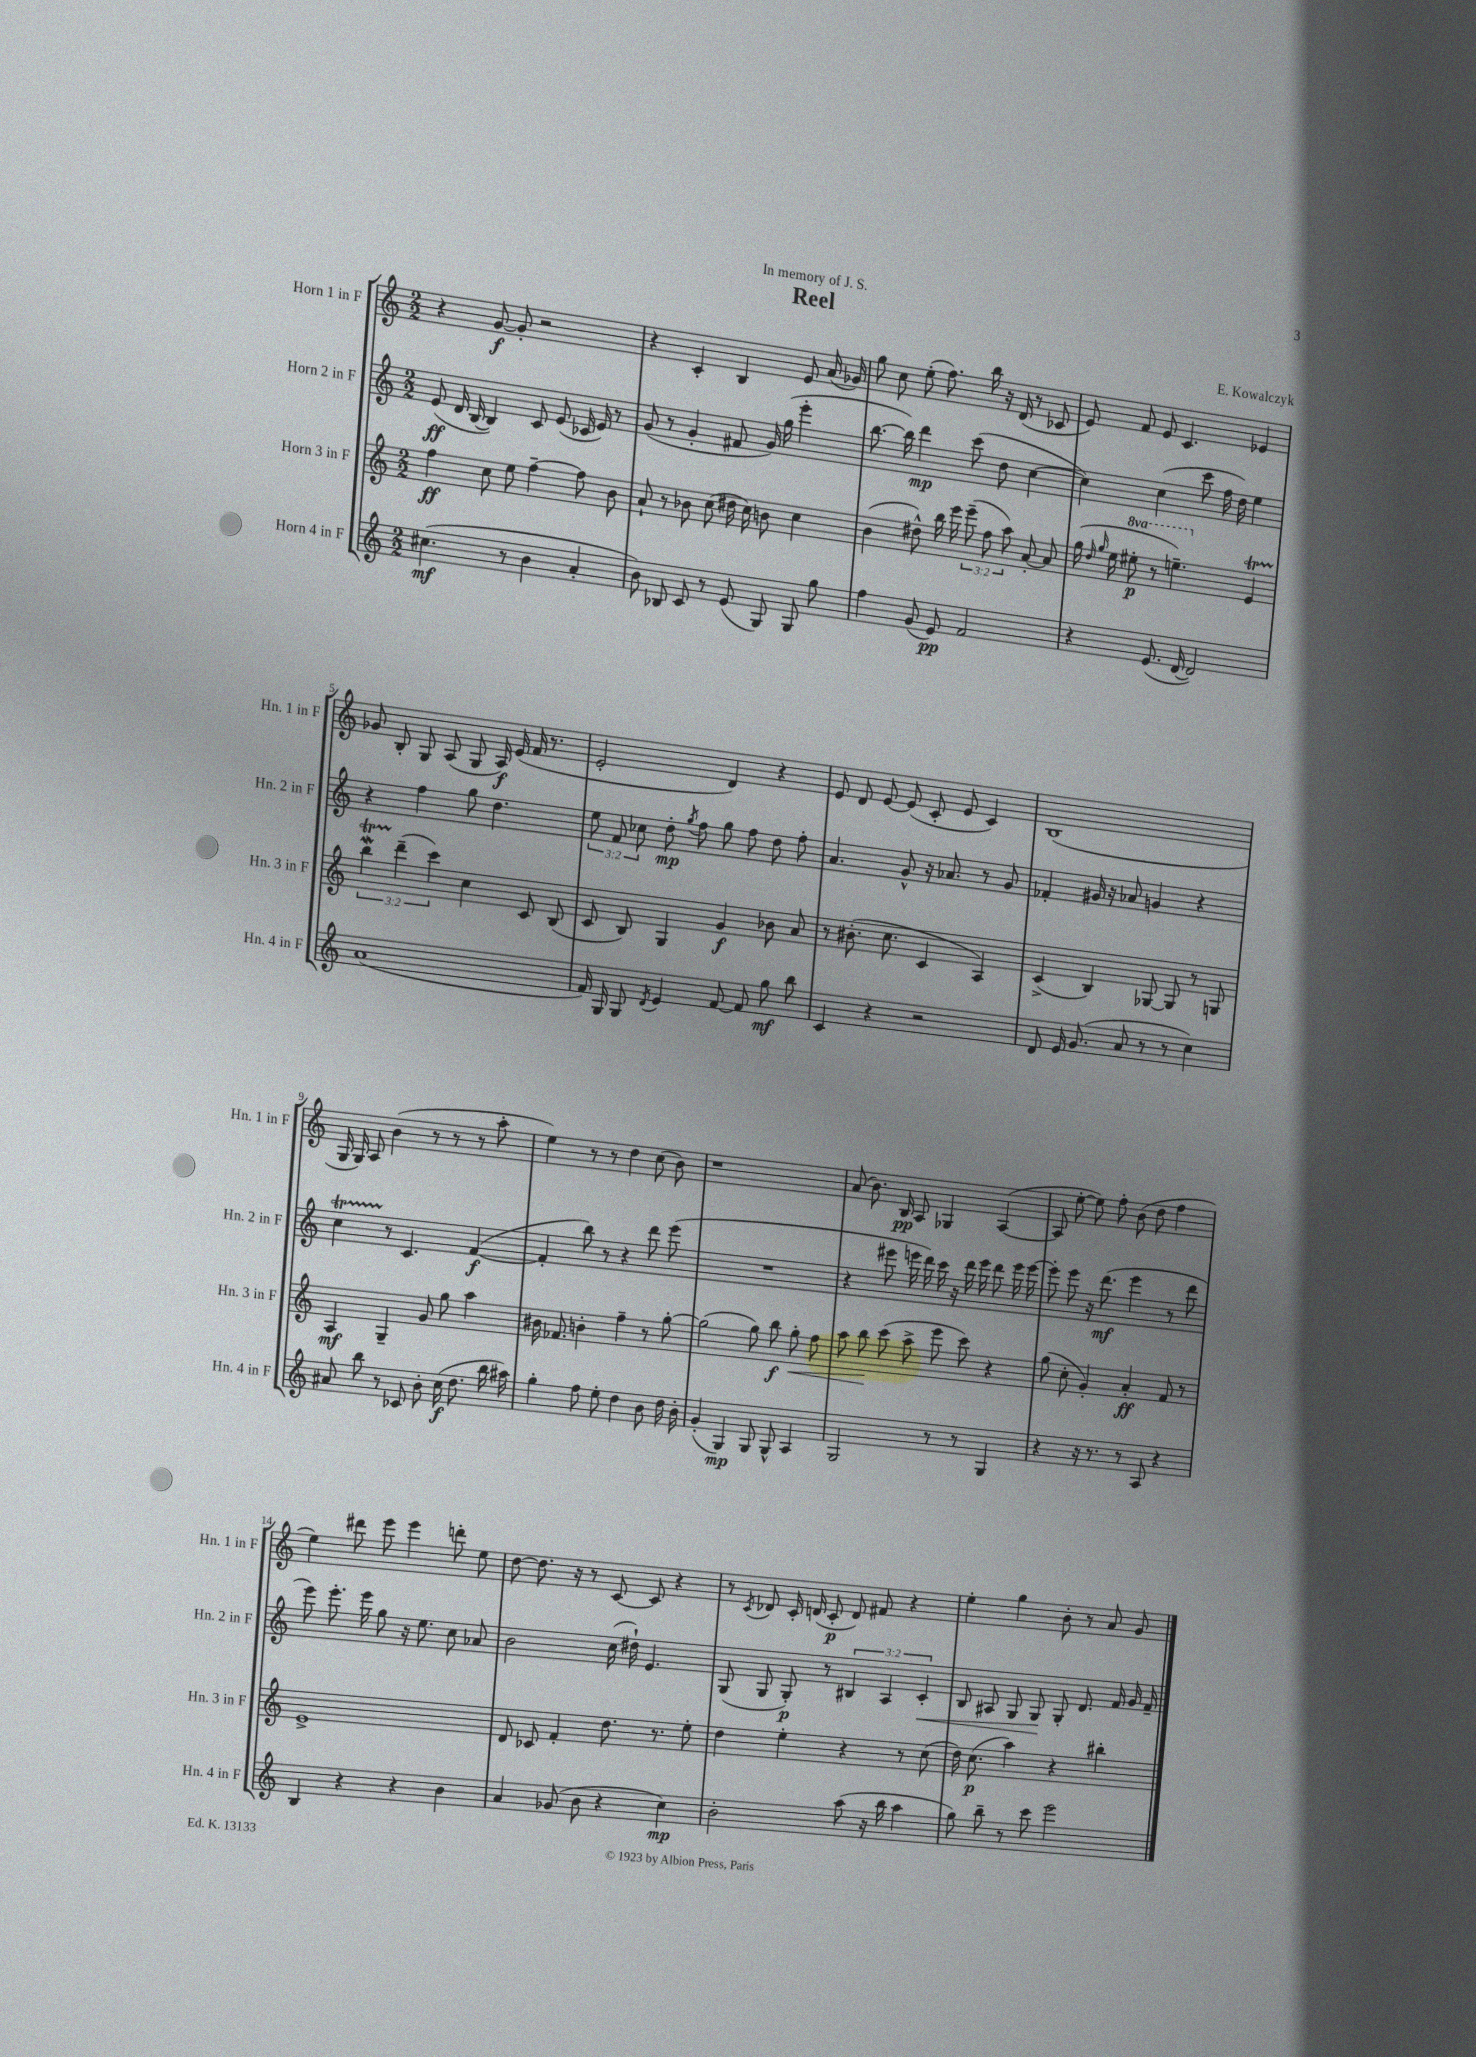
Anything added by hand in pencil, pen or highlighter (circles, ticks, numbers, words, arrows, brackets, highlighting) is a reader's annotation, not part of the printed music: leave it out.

**kern	**kern	**kern	**kern
*staff4	*staff3	*staff2	*staff1
*clefG2	*clefG2	*clefG2	*clefG2
*k[]	*k[]	*k[]	*k[]
*M2/2	*M2/2	*M2/2	*M2/2
(4.cc#	4ff	(8e	4r
.	.	16d	.
.	.	[16B	.
.	8cc	4B])	[8g
8r	8ee	.	8g']
4b	[4ff~	8c	2r
.	.	(8e	.
4a'	8ff]	16c-	.
.	.	16e)	.
.	8b	8r	.
=	=	=	=
8b)	8a`	(8g	4r
8B-	8r	8r	.
8c	8b-	4g'	4c'
8r	(8cc	.	.
(8e	16dd#	8f#	4B
.	16cc)	.	.
8G)	8b	16g)	.
.	.	(16gg	.
8G	4cc	4eee'	8e
8gg	.	.	(16a
.	.	.	16g-)
=	=	=	=
4ff	(4b	[8.bb	8gg
.	.	.	8cc
.	.	16bb])	.
(8g	8dd#^^)	4ddd	(8ee'
8e)	16bb	.	8.ff)
.	16eee	.	.
2f	(12eee~	(8ccc	.
.	.	.	16bb
.	12ff	.	.
.	.	8dd	16r
.	12aa)	.	.
.	.	.	(16d
.	[8a'	[4cc	8r
.	8a]	.	8c-
=	=	=	=
4r	(16gg	4cc])	8e)
.	16qqdd	.	.
.	16qqgg	.	.
.	16ee	.	.
.	8eee#'	.	8f
(8.e	8r	(4cc	8e
.	4.eee~)	.	4.c
[16d	.	.	.
2d])	.	8ccc	.
.	.	16ff	.
.	.	16dd)	.
.	4e	4ee	4e-
=	=	=	=
(1a	6bb	4r	8g-
.	.	.	8B'
.	(6ddd~	.	.
.	.	4ff	8G
.	6ccc)	.	.
.	.	.	(8A
.	4cc	8gg	8G
.	.	4.dd	16A)
.	.	.	(16e
.	8c	.	16f
.	.	.	8.r
.	(8B	.	.
=	=	=	=
16f)	8c	12ee	2e'
16G	.	.	.
.	.	12f	.
8G	8B)	.	.
.	.	12cc-	.
8qd	.	.	.
4e	4G	8dd'	.
.	.	8qgg	.
.	.	8ff	.
[8f	4g	8gg	4d)
8f]	.	8ff	.
8gg	8b-	8dd	4r
8bb	8a	8ff'	.
=	=	=	=
4c	8r	4.a	8e
.	(8.b#'	.	8d
4r	.	.	[8e
.	8.cc	.	.
.	.	8g^^	(8e]
2r	4c	16r	8c'
.	.	8.a-	.
.	.	.	8e
.	4A)	8r	4c)
.	.	8g	.
=	=	=	=
8d	(4c^	4f-'	(1B
16e	.	.	.
(8.g	.	.	.
.	4B)	16g#	.
.	.	16r	.
8a	.	8a-	.
8r	[8G-	4g	.
8r	8G-]	.	.
4cc)	8r	4r	.
.	8G	.	.
=	=	=	=
8a#	4A	4cc	16G
.	.	.	16G)
8bb	.	.	8A
8r	4G~	8r	(4b
8c-	.	4.c	.
8b'	8g	.	8r
(16cc	8gg	.	8r
8.dd	.	.	.
.	4aa	([4f	8r
16bb	.	.	8aa'
16aa#)	.	.	.
=	=	=	=
4gg'	16b#	4f']	4ee)
.	8.f-	.	.
8ff	4b'	8bb)	8r
8ee'	.	8r	8r
4dd	4ff~	4r	4dd
8b	8r	8ddd	(8cc
16dd	[8gg'	(8eee	8b)
16b'	.	.	.
=	=	=	=
(4g'	(2gg]	1r	1r
4G)	.	.	.
8G	8gg)	.	.
8G^^	8bb	.	.
4A	8gg'	.	.
.	8ff	.	.
=	=	=	=
2G	8aa	4r	(8a
.	8bb	.	8.b)
.	(8ccc	8eee#	.
.	.	.	16B
.	8aa^	16eee	8A
.	.	16ddd)	.
8r	8eee	16ccc	4G-
.	.	16r	.
8r	8ccc)	16ddd	.
.	.	16eee	.
4G	4r	8ddd	([4A
.	.	16eee	.
.	.	[16eee	.
=	=	=	=
4r	(8gg	8eee']	8A]
.	8cc'	8eee	[8ee'
16r	4g')	16r	8ee])
8.r	.	(8.ddd	.
.	.	.	8ff'
8r	4a'	4eee	(8b
8A	.	.	8dd
4r	8f	8r	4ff
.	8r	8ddd	.
=	=	=	=
4B	1e^	8eee)	4ee)
.	.	8.eee'	.
4r	.	.	8ddd#
.	.	16eee	.
.	.	8gg	8eee
4r	.	16r	4eee
.	.	8.ee	.
4b	.	8cc	8ddd'
.	.	8a-	8ee
=	=	=	=
4a	8d	2b	[8dd
.	8c-	.	8.dd]
(8g-	4f'	.	.
.	.	.	16r
8b	.	.	8r
4r	8.dd	(16cc	[8c
.	.	16dd#`)	.
.	.	4.e	8c]
.	8.r	.	.
4cc)	.	.	4r
.	8ee'	.	.
=	=	=	=
2b'	4dd	(8G	8r
.	.	.	8qc
.	.	8G	8d-
.	4ee'	8G')	16c'
.	.	.	(16d
.	.	8r	8c'
(8aa	4r	6B#	8d)
16r	.	.	8f#
.	.	6A	.
16bb	.	.	.
4aa	8r	.	4r
.	.	6c'	.
.	(8cc	.	.
=	=	=	=
8gg)	16dd)	8B	4ee'
.	(8.cc	.	.
8bb~	.	8A#	.
8r	4aa)	8G	4gg
8ccc	.	8G	.
2eee	4r	8G'	8b'
.	.	8.d	8r
.	4bb#'	.	8a
.	.	16f	.
.	.	16g	8g
.	.	16f~	.
==	==	==	==
*-	*-	*-	*-
